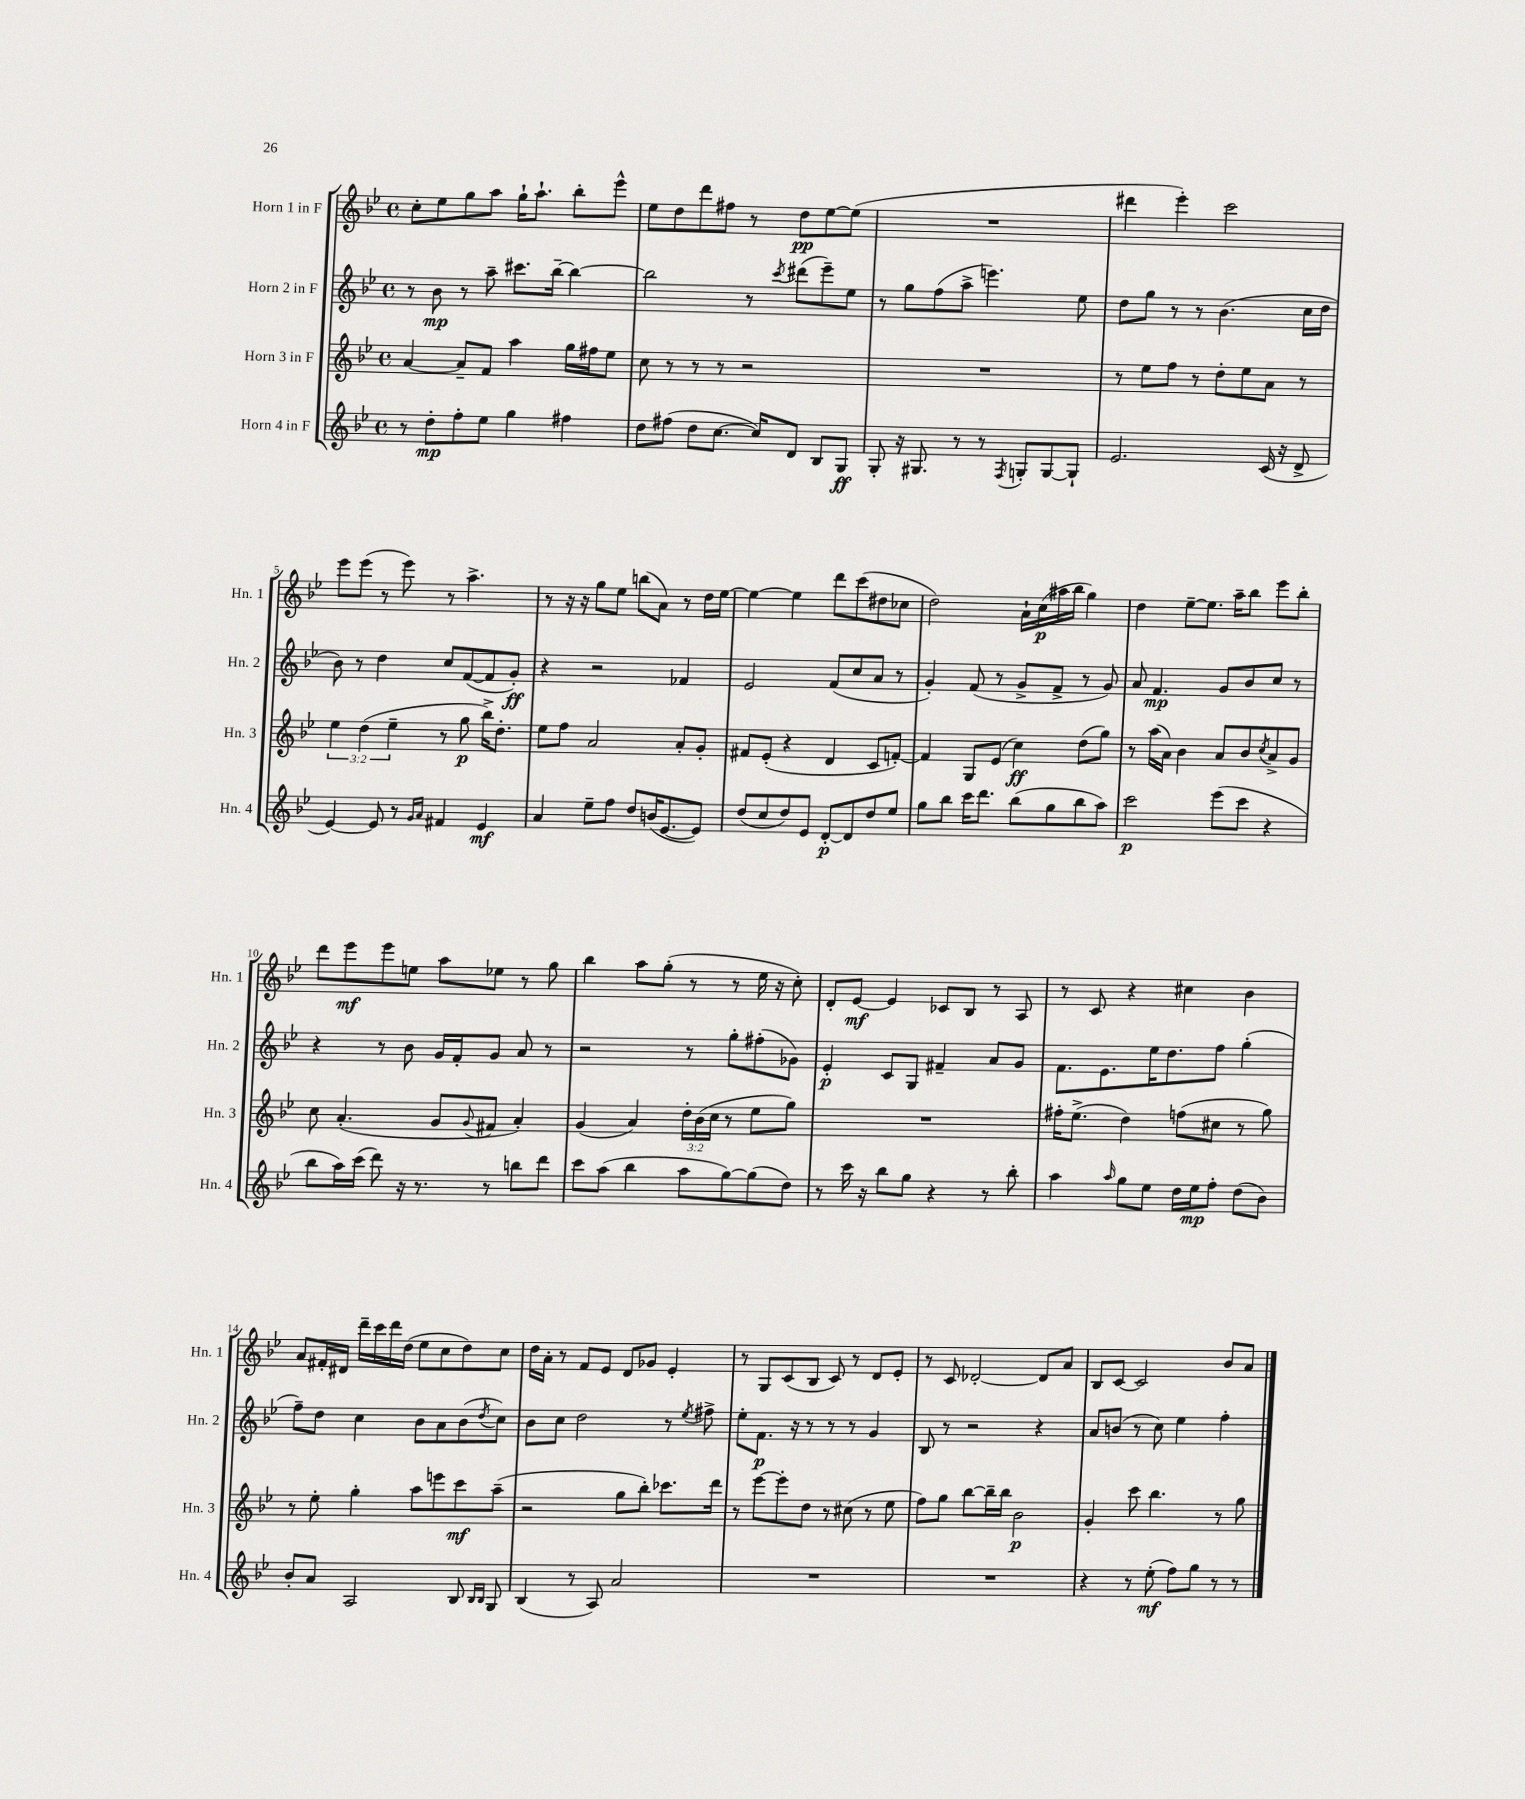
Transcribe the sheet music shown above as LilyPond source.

<<
\new StaffGroup <<
\new Staff = "s0" \with { instrumentName = "Horn 1 in F" shortInstrumentName = "Hn. 1" } {
    \clef treble \key bes \major \defaultTimeSignature \time 4/4
    c''8-. ees''8 g''8 a''8 g''16-! a''8.-! bes''8-. ees'''8-^ |
    ees''8 d''8 d'''8 fis''8 r8 d''8\pp ees''8~ ees''8( |
    R1 |
    dis'''4 ees'''4-.) c'''2 |
    ees'''8 ees'''8( r8 ees'''8) r8 a''4.-> |
    r8 r16 r16 g''8 ees''8 b''8( a'8) r8 d''16 ees''16~ |
    ees''4~ ees''4 d'''8 c'''8( dis''8 ces''8 |
    d''2) a'16-! c''16\p( ais''16 bes''16 g''4) |
    d''4 ees''8~-- ees''8. a''16-- bes''8 ees'''8 bes''8-. |
    d'''8 ees'''8\mf ees'''8 e''8 a''8 ees''8 r8 g''8 |
    bes''4 a''8 g''8-.( r8 r8 ees''16 r16 c''8-.) |
    d'8-. ees'8~\mf ees'4 ces'8 bes8 r8 a8 |
    r8 c'8 r4 cis''4 bes'4 |
    a'8 fis'16-. dis'16 d'''16-- c'''16 d'''16 d''16( ees''8 c''8 d''8) c''8 |
    d''16 a'16-. r8 f'8 ees'8 d'8 ges'8 ees'4-. |
    r8 g8 c'8( bes8 c'8) r8 d'8 ees'8-. |
    r8 c'8 des'2~-. des'8 a'8 |
    bes8 c'8~ c'2 bes'8 a'8 \bar "|." |
}
\new Staff = "s1" \with { instrumentName = "Horn 2 in F" shortInstrumentName = "Hn. 2" } {
    \clef treble \key bes \major \defaultTimeSignature \time 4/4
    r8 bes'8\mp r8 a''8-- cis'''8. bes''16~-- bes''4~ |
    bes''2 r8 \acciaccatura { c'''8 } dis'''8( ees'''8--) ees''8 |
    r8 g''8 f''8( a''8-> e'''4.) ees''8 |
    d''8 g''8 r8 r8 bes'4.( c''16 d''16 |
    bes'8) r8 d''4 c''8 f'8~( f'8 g'8-.\ff) |
    r4 r2 fes'4 |
    ees'2 f'8( c''8 a'8 r8 |
    g'4-.) f'8( r8 g'8-> f'8-> r8 g'8) |
    a'8 f'4.\mp g'8 bes'8 c''8 r8 |
    r4 r8 bes'8 g'16 f'16-. g'8 a'8 r8 |
    r2 r8 g''8-. fis''8-.( ges'8) |
    ees'4-.\p c'8 g8 fis'4-- a'8 g'8 |
    f'8. ees'8. ees''16 d''8. f''8 g''4-.( |
    f''8--) d''8 c''4 bes'8 a'8 bes'8( \acciaccatura { d''8 } c''8) |
    bes'8 c''8 d''2 r8 \acciaccatura { ees''8 } fis''8-> |
    ees''8-. f'8.\p r16 r8 r8 r8 g'4 |
    bes8 r8 r2 r4 |
    a'8 b'8( r8 c''8) ees''4 f''4-. \bar "|." |
}
\new Staff = "s2" \with { instrumentName = "Horn 3 in F" shortInstrumentName = "Hn. 3" } {
    \clef treble \key bes \major \defaultTimeSignature \time 4/4 \override Staff.TupletNumber.text = #tuplet-number::calc-fraction-text
    a'4~ a'8-- f'8 a''4 g''16 fis''16 ees''8 |
    c''8 r8 r8 r8 r2 |
    R1 |
    r8 ees''8 f''8 r8 d''8-. ees''8 a'8 r8 |
    \tuplet 3/2 { ees''4 d''4( ees''4-- } r8 g''8\p bes''16->) d''8.-. |
    ees''8 f''8 a'2 a'8-. g'8-. |
    fis'8 ees'8-.( r4 d'4 c'8 f'8~-.) |
    f'4 g8 ees'8( c''4\ff) d''8( g''8) |
    r8 a''16( a'16) bes'4 a'8 bes'8 \acciaccatura { c''8 } a'8-> g'8 |
    c''8 a'4.-.( g'8 \appoggiatura { g'8 } fis'8 a'4-.) |
    g'4( a'4) \tuplet 3/2 { d''16-. bes'16( c''16 } r8 ees''8 g''8) |
    R1 |
    fis''16-. ees''8.->( d''4) f''8( cis''8 r8 g''8) |
    r8 ees''8-. g''4-. a''8 e'''8 c'''8\mf a''8--( |
    r2 g''8 bes''8-.) ces'''8. d'''16 |
    r8 ees'''8~ ees'''8-. d''8 r8 cis''8( r8 ees''8 |
    f''8) g''8 bes''8~ bes''16-- bes''16 bes'2\p |
    g'4-. c'''8 bes''4. r8 g''8 \bar "|." |
}
\new Staff = "s3" \with { instrumentName = "Horn 4 in F" shortInstrumentName = "Hn. 4" } {
    \clef treble \key bes \major \defaultTimeSignature \time 4/4
    r8 d''8-.\mp f''8-. ees''8 g''4 fis''4 |
    d''8 fis''8( d''8 c''8.~ c''16) d'8 bes8 g8\ff |
    g8-. r16 gis8. r8 r8 \acciaccatura { f8 } g8-. g8~ g8-! |
    ees'2. c'16( r16 d'8-> |
    ees'4~) ees'8 r8 \grace { g'16 a'16 } fis'4 ees'4\mf |
    a'4 ees''8-- f''8 d''8 b'16( ees'8.~ ees'8) |
    d''8( c''8 d''8) ees'8 d'8~-.\p d'8 d''8 ees''8 |
    g''8 bes''8 c'''16 d'''8. bes''8( g''8 bes''8 a''8) |
    c'''2\p ees'''8( c'''8 r4 |
    bes''8 a''16) c'''16( d'''8) r16 r8. r8 b''8 d'''8 |
    c'''8 a''8( bes''4 a''8 g''8~) g''8( d''8) |
    r8 c'''16 r16 bes''8 g''8 r4 r8 bes''8-. |
    a''4 \grace { a''16 } g''8 ees''8 d''16 ees''16\mp f''8-. d''8( bes'8) |
    bes'8-. a'8 a2 bes8 \grace { bes16 bes16 } g8 |
    bes4( r8 a8) a'2 |
    R1 |
    R1 |
    r4 r8 ees''8-.\mf( f''8) g''8 r8 r8 \bar "|." |
}
>>
>>
